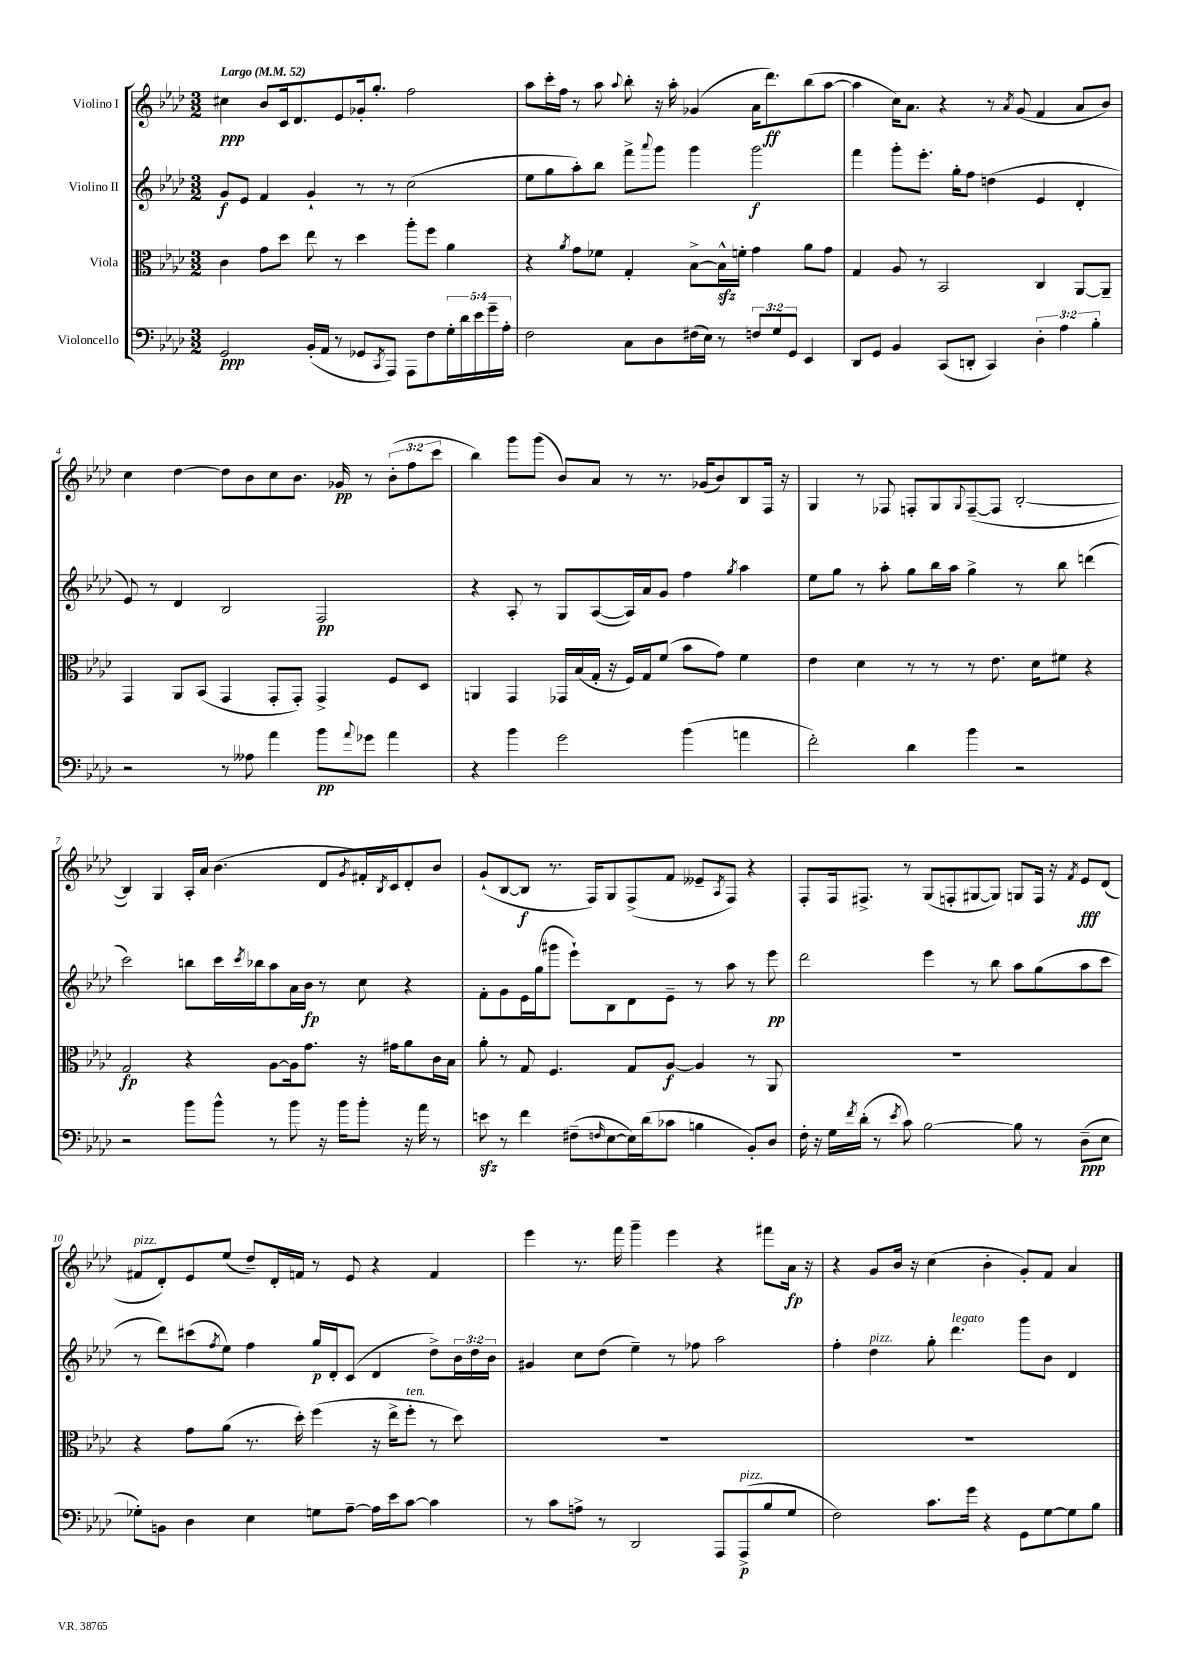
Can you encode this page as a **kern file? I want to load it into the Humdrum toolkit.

**kern	**dynam	**kern	**dynam	**kern	**dynam	**kern	**dynam
*part4	*part4	*part3	*part3	*part2	*part2	*part1	*part1
*staff4	*staff4	*staff3	*staff3	*staff2	*staff2	*staff1	*staff1
*I"Violoncello	*	*I"Viola	*	*I"Violino II	*	*I"Violino I	*
*clefF4	*	*clefC3	*	*clefG2	*	*clefG2	*
*k[b-e-a-d-]	*	*k[b-e-a-d-]	*	*k[b-e-a-d-]	*	*k[b-e-a-d-]	*
*M3/2	*	*M3/2	*	*M3/2	*	*M3/2	*
*MM52	*	*MM52	*	*MM52	*	*MM52	*
=1	=1	=1	=1	=1	=1	=1	=1
!	!	!	!	!	!	!LO:TX:a:B:t=Largo	!
2GG/	ppp	4c\	.	8g/L	f	4cc#X\	ppp
.	.	.	.	8e-/J	.	.	.
.	.	8g\L	.	4f/	.	8b-/L	.
.	.	8dd-\J	.	.	.	16c/k	.
.	.	.	.	.	.	8.d-/	.
(16BB-'/LL	.	8ee-\	.	4g`/	.	.	.
16AA-/JJ	.	.	.	.	.	.	.
8r	.	8r	.	.	.	8e-/	.
8GG-X/L	.	4dd-\	.	8r	.	16g-X'/k	.
.	.	.	.	.	.	8.gg'/J	.
8qCC/	.	.	.	.	.	.	.
8AAA-/J)	.	.	.	8r	.	.	.
8AAA-\L	.	8aa-'\L	.	(2cc\	.	2ff\	.
8F\	.	8ff\J	.	.	.	.	.
20G'\L	.	4a-\	.	.	.	.	.
20d-\	.	.	.	.	.	.	.
20e-\	.	.	.	.	.	.	.
20g~\	.	.	.	.	.	.	.
20A-'\JJ	.	.	.	.	.	.	.
=2	=2	=2	=2	=2	=2	=2	=2
2F\	.	4r	.	8ee-\L	.	8aa-\L	.
.	.	.	.	8gg\	.	16ccc'\L	.
.	.	.	.	.	.	16ff\JJ	.
.	.	8qa-/	.	.	.	.	.
.	.	8g\L	.	8aa-'\)	.	8r	.
.	.	8f-X\J	.	8bb-\J	.	8aa-\	.
.	.	.	.	.	.	8qqaa-/	.
8C\L	.	4G'/	.	8fff^\L	.	8bb-'\	.
.	.	.	.	8qqaaa-/	.	.	.
8D-\	.	.	.	8ggg\J	.	16r	.
.	.	.	.	.	.	16aa-'\	.
(16F#X\L	.	[8B-^\L	.	4ggg\	.	(4g-X/	.
16E-\JJ)	.	.	.	.	.	.	.
8r	.	16B-zz^^\L]	.	.	.	.	.
.	.	16fn'\JJ	.	.	.	.	.
12Fn/L	.	4g\	.	2ggg\	f	16a-\KL	.
.	.	.	.	.	.	8.ddd-\)	ff
12G/	.	.	.	.	.	.	.
12GG/J	.	.	.	.	.	.	.
4EE-/	.	8a-\L	.	.	.	(8bb-\	.
.	.	8g\J	.	.	.	[8aa-\J	.
=3	=3	=3	=3	=3	=3	=3	=3
8DD-/L	.	4G/	.	4fff\	.	4aa-\]	.
8GG/J	.	.	.	.	.	.	.
4BB-/	.	8A-/	.	8ggg'\L	.	16cc\KL)	.
.	.	.	.	.	.	8.a-\J	.
.	.	8r	.	8.eee-'\J	.	.	.
(8CC/L	.	2BB-/	.	.	.	4r	.
.	.	.	.	16gg'\KL	.	.	.
8DDn'/J	.	.	.	8ff\J	.	.	.
4CC/)	.	.	.	(4ddn\	.	8r	.
.	.	.	.	.	.	8qa-/	.
.	.	.	.	.	.	(8g/	.
6D-'\	.	4C/	.	4e-/	.	4f/	.
6A-\	.	.	.	.	.	.	.
.	.	[8AA-/L	.	4d-'/	.	8a-/L	.
6B-'\	.	.	.	.	.	.	.
.	.	8AA-~/J]	.	.	.	8b-/J)	.
!!LO:LB:g=z
=4	=4	=4	=4	=4	=4	=4	=4
2r	.	4GG/	.	8e-/)	.	4cc\	.
.	.	.	.	8r	.	.	.
.	.	8AA-/L	.	4d-/	.	[4dd-\	.
.	.	(8BB-/J	.	.	.	.	.
8r	.	4GG/	.	2B-/	.	8dd-\L]	.
8A--X\	.	.	.	.	.	8b-\	.
4a-\	.	8GG'/L	.	.	.	8cc\	.
.	.	8GG'/J)	.	.	.	8.b-\J	.
8b-\L	pp	4GG^/	.	2F/	pp	.	.
.	.	.	.	.	.	16g-X/	pp
8qqa-/	.	.	.	.	.	.	.
8g-X\J	.	.	.	.	.	8r	.
4a-\	.	8F/L	.	.	.	(12b-'\L	.
.	.	.	.	.	.	12ff\	.
.	.	8D-/J	.	.	.	.	.
.	.	.	.	.	.	12ccc\J	.
=5	=5	=5	=5	=5	=5	=5	=5
4r	.	4AAn/	.	4r	.	4bb-\)	.
4b-\	.	4GG/	.	8A-'/	.	8ggg\L	.
.	.	.	.	8r	.	(8ggg\J	.
2g\	.	16GG-X/LL	.	8G/L	.	8b-/L)	.
.	.	(16B-/	.	.	.	.	.
.	.	16G'/JJ	.	([8A-/	.	8a-/J	.
.	.	16r	.	.	.	.	.
.	.	16F/LL)	.	16A-/L])	.	8r	.
.	.	16G/J	.	16a-/J	.	.	.
.	.	(8f/J	.	8g/J	.	8.r	.
(4b-\	.	8b-\L	.	4ff\	.	.	.
.	.	.	.	.	.	(16g-X/KL	.
.	.	8g\J)	.	.	.	8b-/)	.
.	.	.	.	8qgg/	.	.	.
4an\	.	4f\	.	4aa-\	.	8B-/	.
.	.	.	.	.	.	16F/Jk	.
.	.	.	.	.	.	16r	.
=6	=6	=6	=6	=6	=6	=6	=6
2f'\)	.	4e-\	.	8ee-\L	.	4G/	.
.	.	.	.	8gg\J	.	.	.
.	.	4d-\	.	8r	.	8r	.
.	.	.	.	8aa-'\	.	8F-X/	.
4d-\	.	8r	.	8gg\L	.	8Fn'/L	.
.	.	8r	.	16bb-\L	.	8G/	.
.	.	.	.	16aa-\JJ	.	.	.
.	.	.	.	.	.	8qqG/	.
4b-\	.	8r	.	4gg^\	.	([8F~/	.
.	.	8.e-\	.	.	.	8F/J]	.
2r	.	.	.	8r	.	[2B-'/	.
.	.	16d-\KL	.	.	.	.	.
.	.	8f#X\J	.	8bb-\	.	.	.
.	.	4r	.	(4dddn\	.	.	.
!!LO:LB:g=z
=7	=7	=7	=7	=7	=7	=7	=7
2r	.	2G/	fp	2ccc\)	.	4B-/])	.
.	.	.	.	.	.	4G/	.
8b-\L	.	4r	.	8bbn\L	.	16A-'/LL	.
.	.	.	.	.	.	16a-/JJ	.
8b-^^\J	.	.	.	16ccc\L	.	(4.b-\	.
.	.	.	.	8qccc/	.	.	.
.	.	.	.	16bb-X\J	.	.	.
8r	.	[8A-\L	.	8aa-\	.	.	.
8b-\	.	16A-\k]	.	16a-\L	.	.	.
.	.	8.g\J	.	16b-\JJ	fp	.	.
16r	.	.	.	8r	.	8d-/L	.
16b-\KL	.	.	.	.	.	.	.
.	.	.	.	.	.	8qg/	.
8b-'\J	.	16r	.	8cc\	.	16f#X'/L)	.
.	.	.	.	.	.	8qB-/	.
.	.	16g#X\KL	.	.	.	16c/J	.
16r	.	8a-\	.	4r	.	8d-'/	.
16a-\	.	.	.	.	.	.	.
8r	.	16c\L	.	.	.	8b-/J	.
.	.	16B-\JJ	.	.	.	.	.
=8	=8	=8	=8	=8	=8	=8	=8
8enzz\	.	8a-'\	.	8f'\L	.	(8g`/L	.
8r	.	8r	.	8g\	.	[8B-/	.
4f\	.	8G/	.	16e-\L	.	8B-/J]	f
.	.	.	.	(16gg\J	.	.	.
.	.	4.F/	.	8ggg#X\J	.	8.r	.
(8F#X~\L	.	.	.	8eee-`\L)	.	.	.
.	.	.	.	.	.	16F/KL)	.
16qqFn/	.	.	.	.	.	.	.
[8E-\	.	.	.	8B-\	.	8G/	.
16E-\L])	.	8G/L	.	8d-\	.	(8F^/	.
(16d-\J	.	.	.	.	.	.	.
8c-X\J	.	[8A-/J	f	8e-~\J	.	8f/J	.
4Bn\	.	4A-/]	.	8r	.	8e--X~/L	.
.	.	.	.	.	.	8qA-/	.
.	.	.	.	8aa-\	.	8F/J)	.
8BB-'/L)	.	8r	.	8r	.	4r	.
8D-/J	.	8AA-/	.	8eee-\	pp	.	.
=9	=9	=9	=9	=9	=9	=9	=9
16F'\	.	1.r	.	2ddd-\	.	8F'/L	.
16r	.	.	.	.	.	.	.
16G\LL	.	.	.	.	.	16F/k	.
8qf/	.	.	.	.	.	.	.
(16d-'\JJ	.	.	.	.	.	8.F#X^/J	.
8r	.	.	.	.	.	.	.
8qe-/	.	.	.	.	.	.	.
8c\)	.	.	.	.	.	8r	.
[2B-\	.	.	.	4eee-\	.	(8G/L	.
.	.	.	.	.	.	8Fn'/	.
.	.	.	.	8r	.	[8G#X/	.
.	.	.	.	8bb-\	.	8G#/J])	.
8B-\]	.	.	.	8aa-\L	.	8Gn/L	.
8r	.	.	.	(8gg\	.	16F/Jk	.
.	.	.	.	.	.	16r	.
.	.	.	.	.	.	8qf/	.
(8D-~\L	ppp	.	.	8aa-\	.	8e-/L	fff
8E-\J	.	.	.	8ccc\J	.	(8d-/J	.
!!LO:LB:g=z
=10	=10	=10	=10	=10	=10	=10	=10
!	!	!	!	!	!	!LO:TX:a:i:t=pizz.	!
8G-X'\L)	.	4r	.	8r	.	8f#X/L	.
8BBn\J	.	.	.	8ddd-\L)	.	8d-'/)	.
4D-\	.	8g\L	.	(8ccc#X\	.	8e-/	.
.	.	.	.	8qff/	.	.	.
.	.	(8a-\J	.	8ee-\J)	.	(8ee-/J	.
4E-\	.	8.r	.	4ff\	.	8dd-~/L)	.
.	.	.	.	.	.	16d-'/L	.
.	.	16dd-'\)	.	.	.	16fn/JJ	.
8Gn\L	.	(4ff\	.	16gg/LL	p	8r	.
.	.	.	.	16d-'/J	.	.	.
[8A-~\J	.	.	.	(8c/J	.	8e-/	.
16A-\LL]	.	16r	.	4d-/	.	4r	.
16e-\J	.	16ee-^\KL	.	.	.	.	.
!	!	!LO:TX:a:i:t=ten.	!	!	!	!	!
[8c\J	.	8ff'\J	.	.	.	.	.
4c\]	.	8r	.	8dd-^\L)	.	4f/	.
.	.	8dd-\)	.	24b-\L	.	.	.
.	.	.	.	24dd-\	.	.	.
.	.	.	.	24b-\JJ	.	.	.
=11	=11	=11	=11	=11	=11	=11	=11
8r	.	1.r	.	4g#X/	.	4eee-\	.
8c\L	.	.	.	.	.	.	.
8An^\J	.	.	.	8cc\L	.	8.r	.
8r	.	.	.	(8dd-\J	.	.	.
.	.	.	.	.	.	16fff\	.
2DD-/	.	.	.	4ee-~\)	.	4ggg~\	.
.	.	.	.	8r	.	4eee-\	.
.	.	.	.	8ff-X\	.	.	.
8AAA-/L	.	.	.	2aa-\	.	4r	.
!LO:TX:a:i:t=pizz.	!	!	!	!	!	!	!
(8AAA-^/	p	.	.	.	.	.	.
8B-/	.	.	.	.	.	8fff#X\L	.
8G/J	.	.	.	.	.	16a-\Jk	fp
.	.	.	.	.	.	16r	.
=12	=12	=12	=12	=12	=12	=12	=12
2F\)	.	1.r	.	4ff'\	.	4r	.
!	!	!	!	!LO:TX:a:i:t=pizz.	!	!	!
.	.	.	.	4dd-\	.	8g/L	.
.	.	.	.	.	.	16b-/Jk	.
.	.	.	.	.	.	16r	.
8.c\L	.	.	.	8gg'\	.	(4cc\	.
!	!	!	!	!LO:TX:a:i:t=legato	!	!	!
.	.	.	.	4.ddd-\	.	.	.
16g\Jk	.	.	.	.	.	.	.
4r	.	.	.	.	.	4b-'\	.
8GG\L	.	.	.	8ggg\L	.	8g'/L)	.
[8G\	.	.	.	8b-\J	.	8f/J	.
8G\]	.	.	.	4d-/	.	4a-/	.
8B-\J	.	.	.	.	.	.	.
==	==	==	==	==	==	==	==
*-	*-	*-	*-	*-	*-	*-	*-
